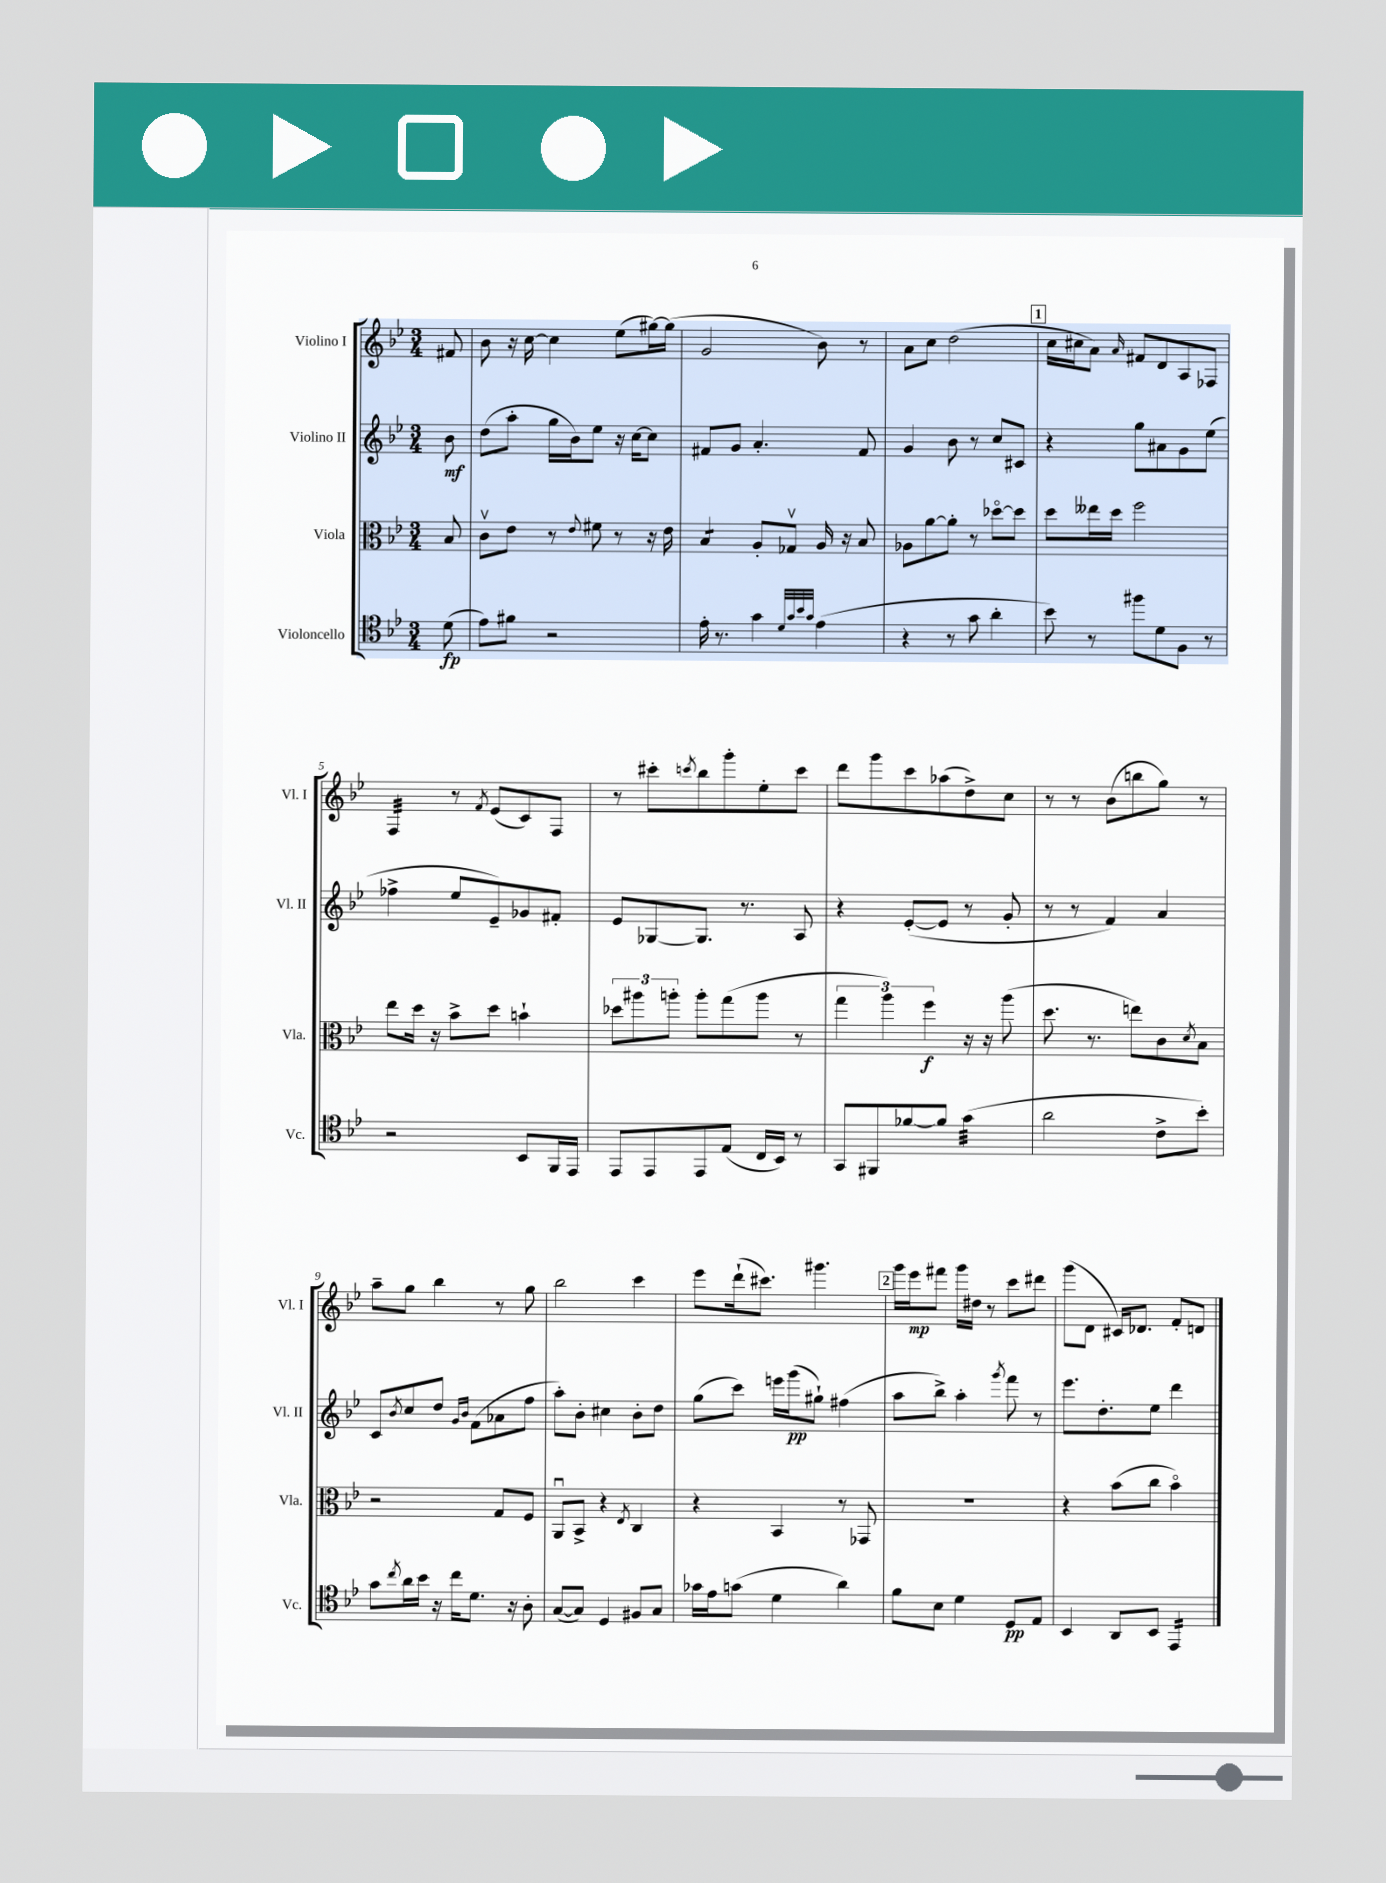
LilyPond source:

<<
\new StaffGroup <<
\new Staff = "s0" \with { instrumentName = "Violino I" shortInstrumentName = "Vl. I" } {
    \clef treble \key bes \major \numericTimeSignature \time 3/4 \partial 8
    fis'8 |
    bes'8 r16 c''16~ c''4 ees''8( gis''16~) gis''16( |
    g'2 bes'8) r8 |
    a'8 c''8 d''2( |
    \mark \markup { \box "1" } c''16 cis''16 a'8) \grace { a'16 } fis'8 d'8 a8 fes8 |
    f4:32 r8 \acciaccatura { f'8 } ees'8( c'8) f8 |
    r8 cis'''8-. \acciaccatura { c'''8 } bes''8 g'''8-. ees''8-. c'''8 |
    d'''8 g'''8 c'''8 aes''8( d''8->) c''8 |
    r8 r8 bes'8( b''8 g''8) r8 |
    a''8-- g''8 bes''4 r8 g''8 |
    bes''2 c'''4 |
    ees'''8 d'''16-!( cis'''8.) gis'''4. |
    \mark \markup { \box "2" } g'''16 ees'''16\mp fis'''8 g'''16 dis''16 r8 c'''8 dis'''8 |
    g'''8( d'8 cis'16) des'8. f'8-. d'8 \bar "|." |
}
\new Staff = "s1" \with { instrumentName = "Violino II" shortInstrumentName = "Vl. II" } {
    \clef treble \key bes \major \numericTimeSignature \time 3/4 \partial 8
    bes'8\mf |
    d''8( a''8-. g''16 bes'16) ees''8 r16 c''16~ c''8 |
    fis'8 g'8 a'4.-. fis'8 |
    g'4 bes'8 r8 c''8 cis'8 |
    \mark \markup { \box "1" } r4 g''8 ais'8 g'8 ees''8( |
    fes''4-> ees''8 ees'8--) ges'8 fis'8-. |
    ees'8 ges8~ ges8. r8. a8 |
    r4 ees'8~-.( ees'8 r8 g'8-. |
    r8 r8 f'4) a'4 |
    c'8 \acciaccatura { bes'8 } c''8 d''8 \grace { g'16 bes'16 } f'8( aes'8 f''8 |
    a''8-.) bes'8-. cis''4 bes'8-. d''8 |
    g''8( c'''8) e'''16 g'''16\pp( gis''8-!) fis''4( |
    \mark \markup { \box "2" } a''8 bes''8->) a''4-. \acciaccatura { g'''8 } f'''8 r8 |
    ees'''8. d''8.-. ees''8 d'''4 \bar "|." |
}
\new Staff = "s2" \with { instrumentName = "Viola" shortInstrumentName = "Vla." } {
    \clef alto \key bes \major \numericTimeSignature \time 3/4 \partial 8
    bes8 |
    c'8\upbow ees'8 r8 \appoggiatura { ees'8 } fis'8 r8 r16 ees'16 |
    bes4:8 a8-. ges8\upbow a16 r16 bes8 |
    aes8 a'8~ a'8-. r8 des''8~\flageolet des''8 |
    \mark \markup { \box "1" } d''8 eeses''16 d''16 f''2 |
    ees''8 d''16 r16 bes'8-> d''8 b'4-! |
    \tuplet 3/2 { des''8 ais''8 a''8-. } a''8-. g''8( a''8 r8 |
    \tuplet 3/2 { g''4 a''4) f''4\f } r16 r16 a''8( |
    d''8. r8. e''8) c'8 \acciaccatura { d'8 } bes8 |
    r2 g8 f8 |
    a,8\downbow bes,8-> r4 \acciaccatura { ees8 } c4 |
    r4 bes,4 r8 ges,8 |
    \mark \markup { \box "2" } R2. |
    r4 bes'8( c''8 bes'4\flageolet) \bar "|." |
}
\new Staff = "s3" \with { instrumentName = "Violoncello" shortInstrumentName = "Vc." } {
    \clef tenor \key bes \major \numericTimeSignature \time 3/4 \partial 8
    d'8\fp( |
    ees'8) fis'8 r2 |
    ees'16-. r8. g'4 \grace { d'32 g'32 bes'32 g'32 } ees'4( |
    r4 r8 g'8 a'4-. |
    \mark \markup { \box "1" } bes'8) r8 fis''8 d'8 f8 r8 |
    r2 bes,8 f,16 ees,16 |
    ees,8 ees,8 ees,8 ees8( c16 bes,16) r8 |
    g,8 fis,8 fes'8~ fes'8 g'4:32( |
    a'2 c'8-> bes'8-.) |
    g'8 \acciaccatura { c''8 } a'16 bes'16 r16 c''16 d'8. r16 a8-. |
    g8~( g8) d4 fis8 g8 |
    ges'16 ees'16 g'8( d'4 a'4) |
    \mark \markup { \box "2" } f'8 bes8 d'4 d8\pp ees8 |
    bes,4 a,8 bes,8 ees,4:16 \bar "|." |
}
>>
>>
